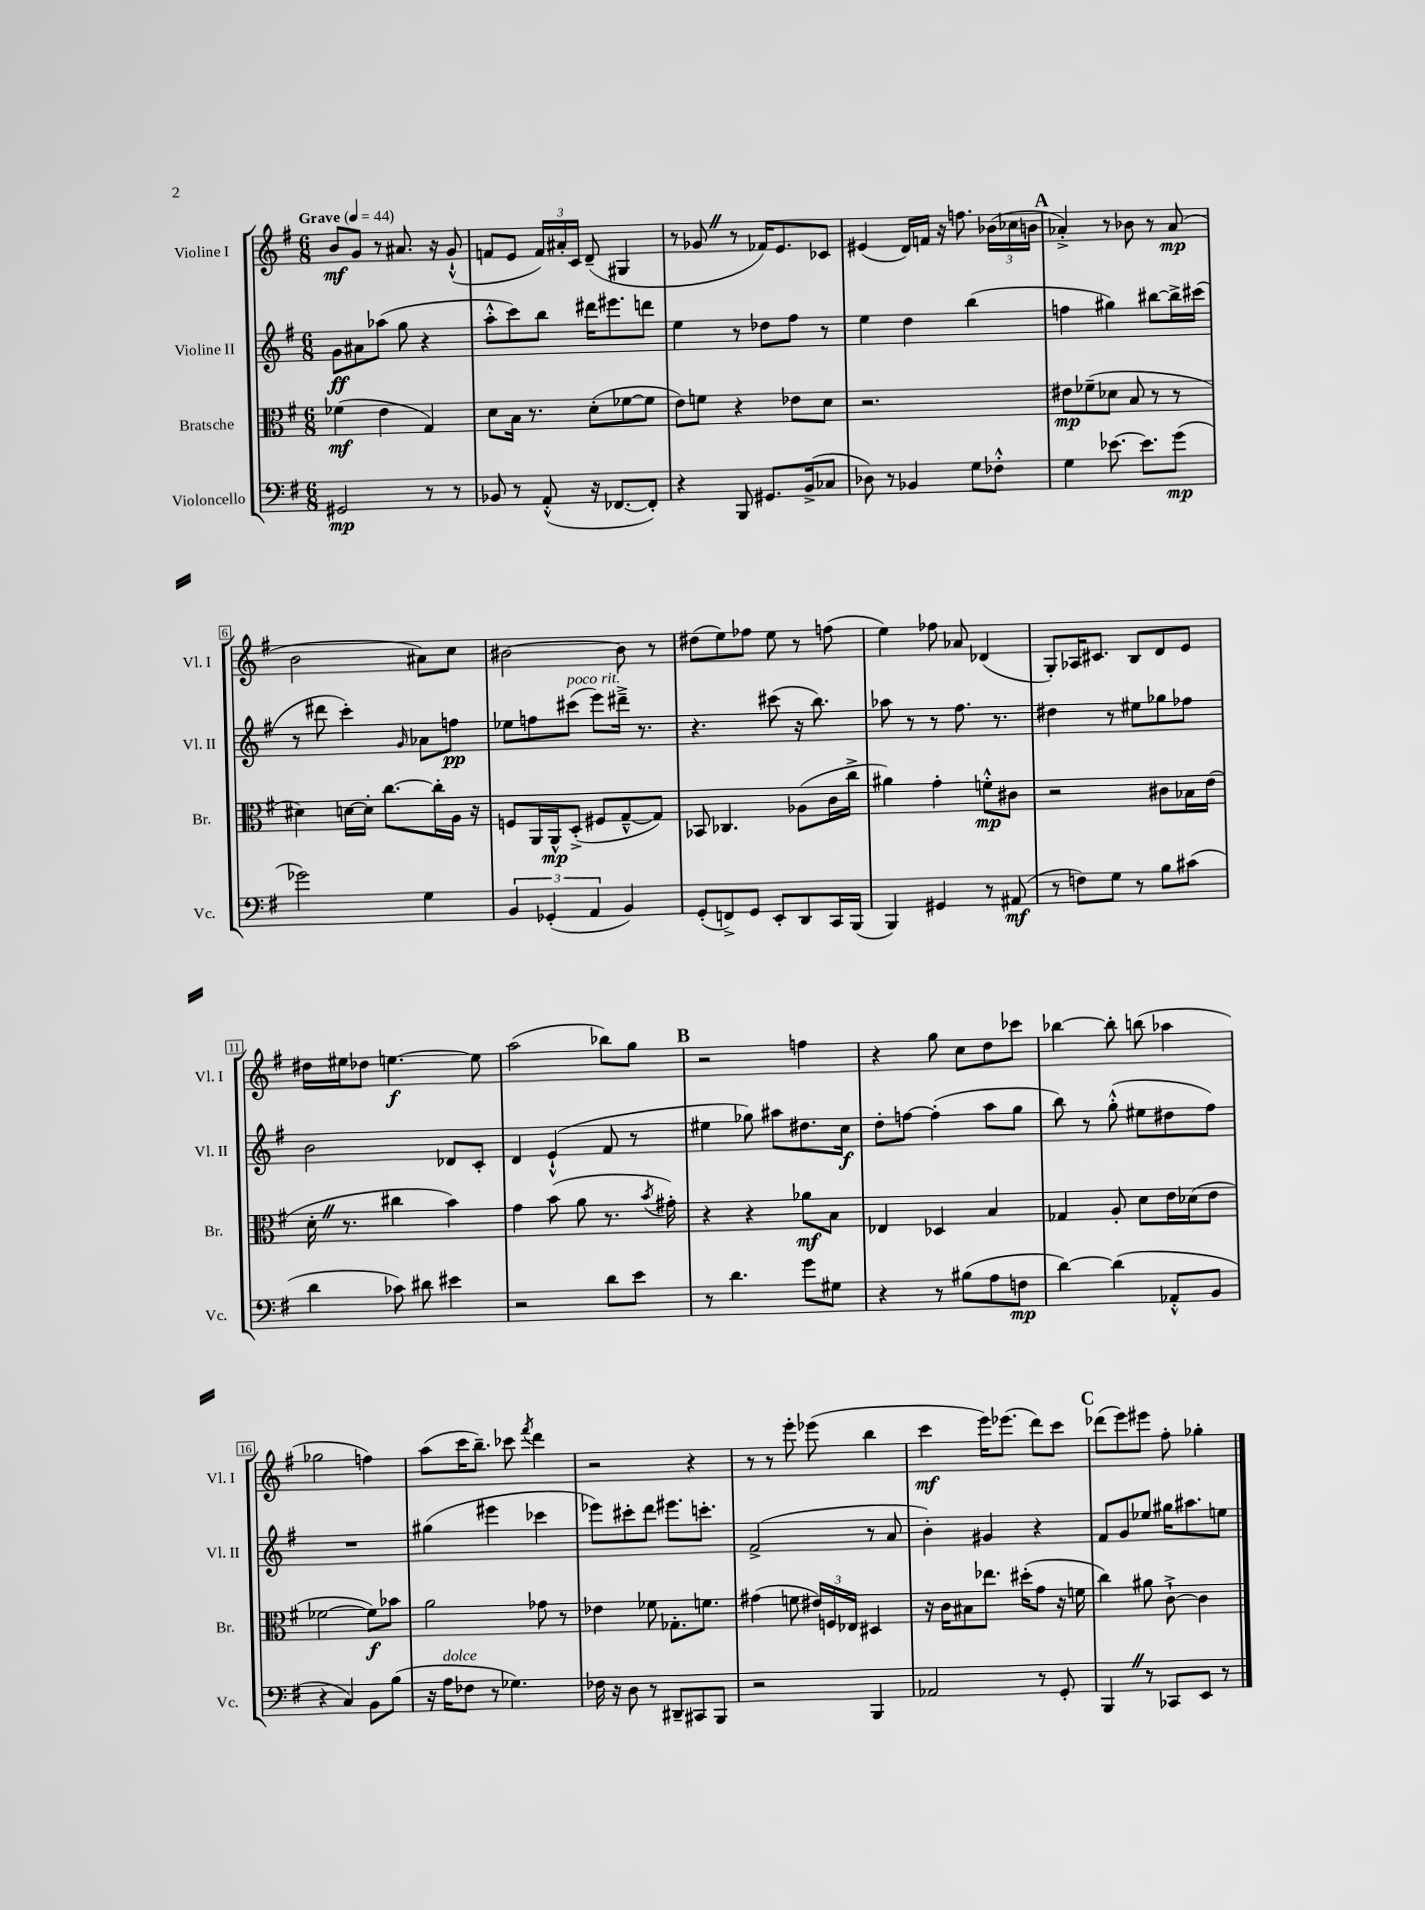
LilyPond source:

<<
\new StaffGroup <<
\new Staff = "s0" \with { instrumentName = "Violine I" shortInstrumentName = "Vl. I" } {
    \clef treble \key g \major \numericTimeSignature \time 6/8 \tempo "Grave" 4 = 44
    \autoBeamOff b'8[\mf g'8] r8 ais'8. r16 g'8-!-^( |
    f'8[ e'8] \tuplet 3/2 { f'16[) ais'16-. c'16] } d'8--( gis4 |
    r8 ges'8 \once \override BreathingSign.text = \markup { \musicglyph "scripts.caesura.straight" } \breathe r8 fes'16[) e'8. ces'8] |
    eis'4( d'16[) f'16] r16 f''8. \tuplet 3/2 { bes'16[( ces''16 b'16] } |
    \mark \markup { \bold "A" } aes'4-.->) r8 bes'8 r8 aes'8\mp( |
    b'2 ais'8[) c''8] |
    bis'2~ bis'8 r8 |
    dis''8[( e''8) fes''8] e''8 r8 f''8( |
    e''4) fes''8 aes'8 des'4( |
    g8[-.) aes16 cis'8.] b8[ d'8 e'8] |
    dis''16[ eis''16 des''8] e''4.~\f e''8 |
    a''2( bes''8[) g''8] |
    \mark \markup { \bold "B" } r2 f''4 |
    r4 g''8 c''8[ d''8 ces'''8] |
    bes''4~ bes''8-. b''8( aes''4 |
    ges''2 f''4) |
    a''8[( c'''16 b''8.]--) ces'''8 \acciaccatura { fis'''8 } d'''4 |
    r2 r4 |
    r8 r8 e'''8-. ees'''8( b''4 |
    c'''4\mf e'''16[) ees'''8.]( d'''8[) c'''8] |
    \mark \markup { \bold "C" } des'''8[( e'''8) eis'''8] fis''8-. ges''4-. \bar "|." |
}
\new Staff = "s1" \with { instrumentName = "Violine II" shortInstrumentName = "Vl. II" } {
    \clef treble \key g \major \numericTimeSignature \time 6/8
    \autoBeamOff g'8[\ff ais'8 aes''8]( g''8 r4 |
    a''8[-.-^ c'''8) b''8] dis'''16[ eis'''8. d'''8] |
    e''4 r8 des''8[ fis''8] r8 |
    e''4 d''4 b''4( |
    \mark \markup { \bold "A" } f''4 gis''4) bis''8[~ bis''16-> cis'''16]( |
    r8 dis'''8 c'''4-.) \grace { g'16 } aes'8[ f''8]\pp |
    ees''8[ f''8 cis'''8]^\markup { \italic "poco rit." }( e'''8[) dis'''16]---> r8. |
    r4. cis'''8( r16 b''8.) |
    aes''8 r8 r8 fis''8. r8. |
    dis''4 r8 eis''8[ ges''8 fes''8] |
    b'2 des'8[ c'8]-. |
    d'4 e'4-!-^( fis'8 r8 |
    \mark \markup { \bold "B" } eis''4 ges''8) ais''8[ dis''8. c''16]\f |
    d''8[-. f''8]~ f''4-.( a''8[ g''8] |
    b''8) r8 g''8-.-^( eis''8[ dis''8 fis''8]) |
    R2. |
    gis''4( eis'''4 ces'''4 |
    ees'''8[) cis'''8-. d'''8] eis'''8.[ c'''8.]-. |
    fis'2->( r8 a'8 |
    b'4-.) gis'4 r4 |
    \mark \markup { \bold "C" } fis'8[ g'8 ees''8] gis''16[ ais''8. e''8] \bar "|." |
}
\new Staff = "s2" \with { instrumentName = "Bratsche" shortInstrumentName = "Br." } {
    \clef alto \key g \major \numericTimeSignature \time 6/8
    \autoBeamOff fes'4\mf( e'4 g4) |
    d'8[ b16] r8. d'8[-.( fes'8~ fes'8] |
    e'8[) f'8] r4 ees'8[ d'8] |
    r2. |
    \mark \markup { \bold "A" } eis'8[\mp fes'8--( des'8] b8 r8 r8 |
    dis'4) d'16[~ d'16]-. c''8.[~ c''16-. a16] r16 |
    f8[ a,16 a,16-^\mp d8]-.->( fis8[ g8~---^ g8]) |
    bes,8 ces4. aes8[( c'16 c''16]-> |
    ais'4) g'4-. f'8[-.-^\mp cis'8] |
    r2 cis'8[ bes16 e'16]( |
    d'16-. \once \override BreathingSign.text = \markup { \musicglyph "scripts.caesura.straight" } \breathe r8. cis''4 b'4) |
    g'4 b'8( a'8 r8. \acciaccatura { b'8 } gis'16-.) |
    \mark \markup { \bold "B" } r4 r4 aes'8[\mf b8] |
    ees4 des4 b4 |
    ges4 a8-. d'8[ e'16 des'16( e'8] |
    fes'2~ fes'8[\f) bes'8] |
    a'2 ges'8 r8 |
    ees'4 fes'8 ges8.[-. f'8.] |
    gis'4( f'8 \tuplet 3/2 { eis'16[) f16 ees16] } dis4 |
    r16 c'16[ bis8 ees''8.] dis''16[-.( g'8] r16 f'16 |
    \mark \markup { \bold "C" } c''4) ais'8 c'8~-!-> c'4 \bar "|." |
}
\new Staff = "s3" \with { instrumentName = "Violoncello" shortInstrumentName = "Vc." } {
    \clef bass \key g \major \numericTimeSignature \time 6/8
    \autoBeamOff gis,2\mp r8 r8 |
    bes,8 r8 a,8-.-^( r16 fes,8.[~ fes,8]-.) |
    r4 b,,8 gis,8.[ b,16->( ces8] |
    des8) r8 bes,4 g8[ fes8]-.-^ |
    \mark \markup { \bold "A" } g4 ees'8.~ ees'8.[ g'8]\mp( |
    ges'2) g4 |
    \tuplet 3/2 { b,4 ges,4-.( a,4 } b,4) |
    g,8[-.( f,8->) g,8] e,8[-. d,8 c,16 b,,16]( |
    b,,4) gis,4 r8 ais,8\mf( |
    r8 f8[) g8] r8 b8[ cis'8]( |
    d'4 ces'8) dis'8 eis'4 |
    r2 d'8[ e'8] |
    \mark \markup { \bold "B" } r8 d'4. g'8[ gis8] |
    r4 r8 bis8[( a8 f8]\mp |
    d'4~) d'4( aes,8[-.-^ b,8] |
    r4 c4) b,8[ b8]( |
    r16 a16[^\markup { \italic "dolce" } fes8] r8 ges4.) |
    fes16 r16 d8 r8 dis,8[-- cis,8 b,,8] |
    r2 b,,4 |
    aes,2 r8 g,8-. |
    \mark \markup { \bold "C" } b,,4 \once \override BreathingSign.text = \markup { \musicglyph "scripts.caesura.straight" } \breathe r8 ces,8[ e,8] r8 \bar "|." |
}
>>
>>
\layout { \context { \Score \override BarNumber.stencil = #(make-stencil-boxer 0.1 0.3 ly:text-interface::print) } }
